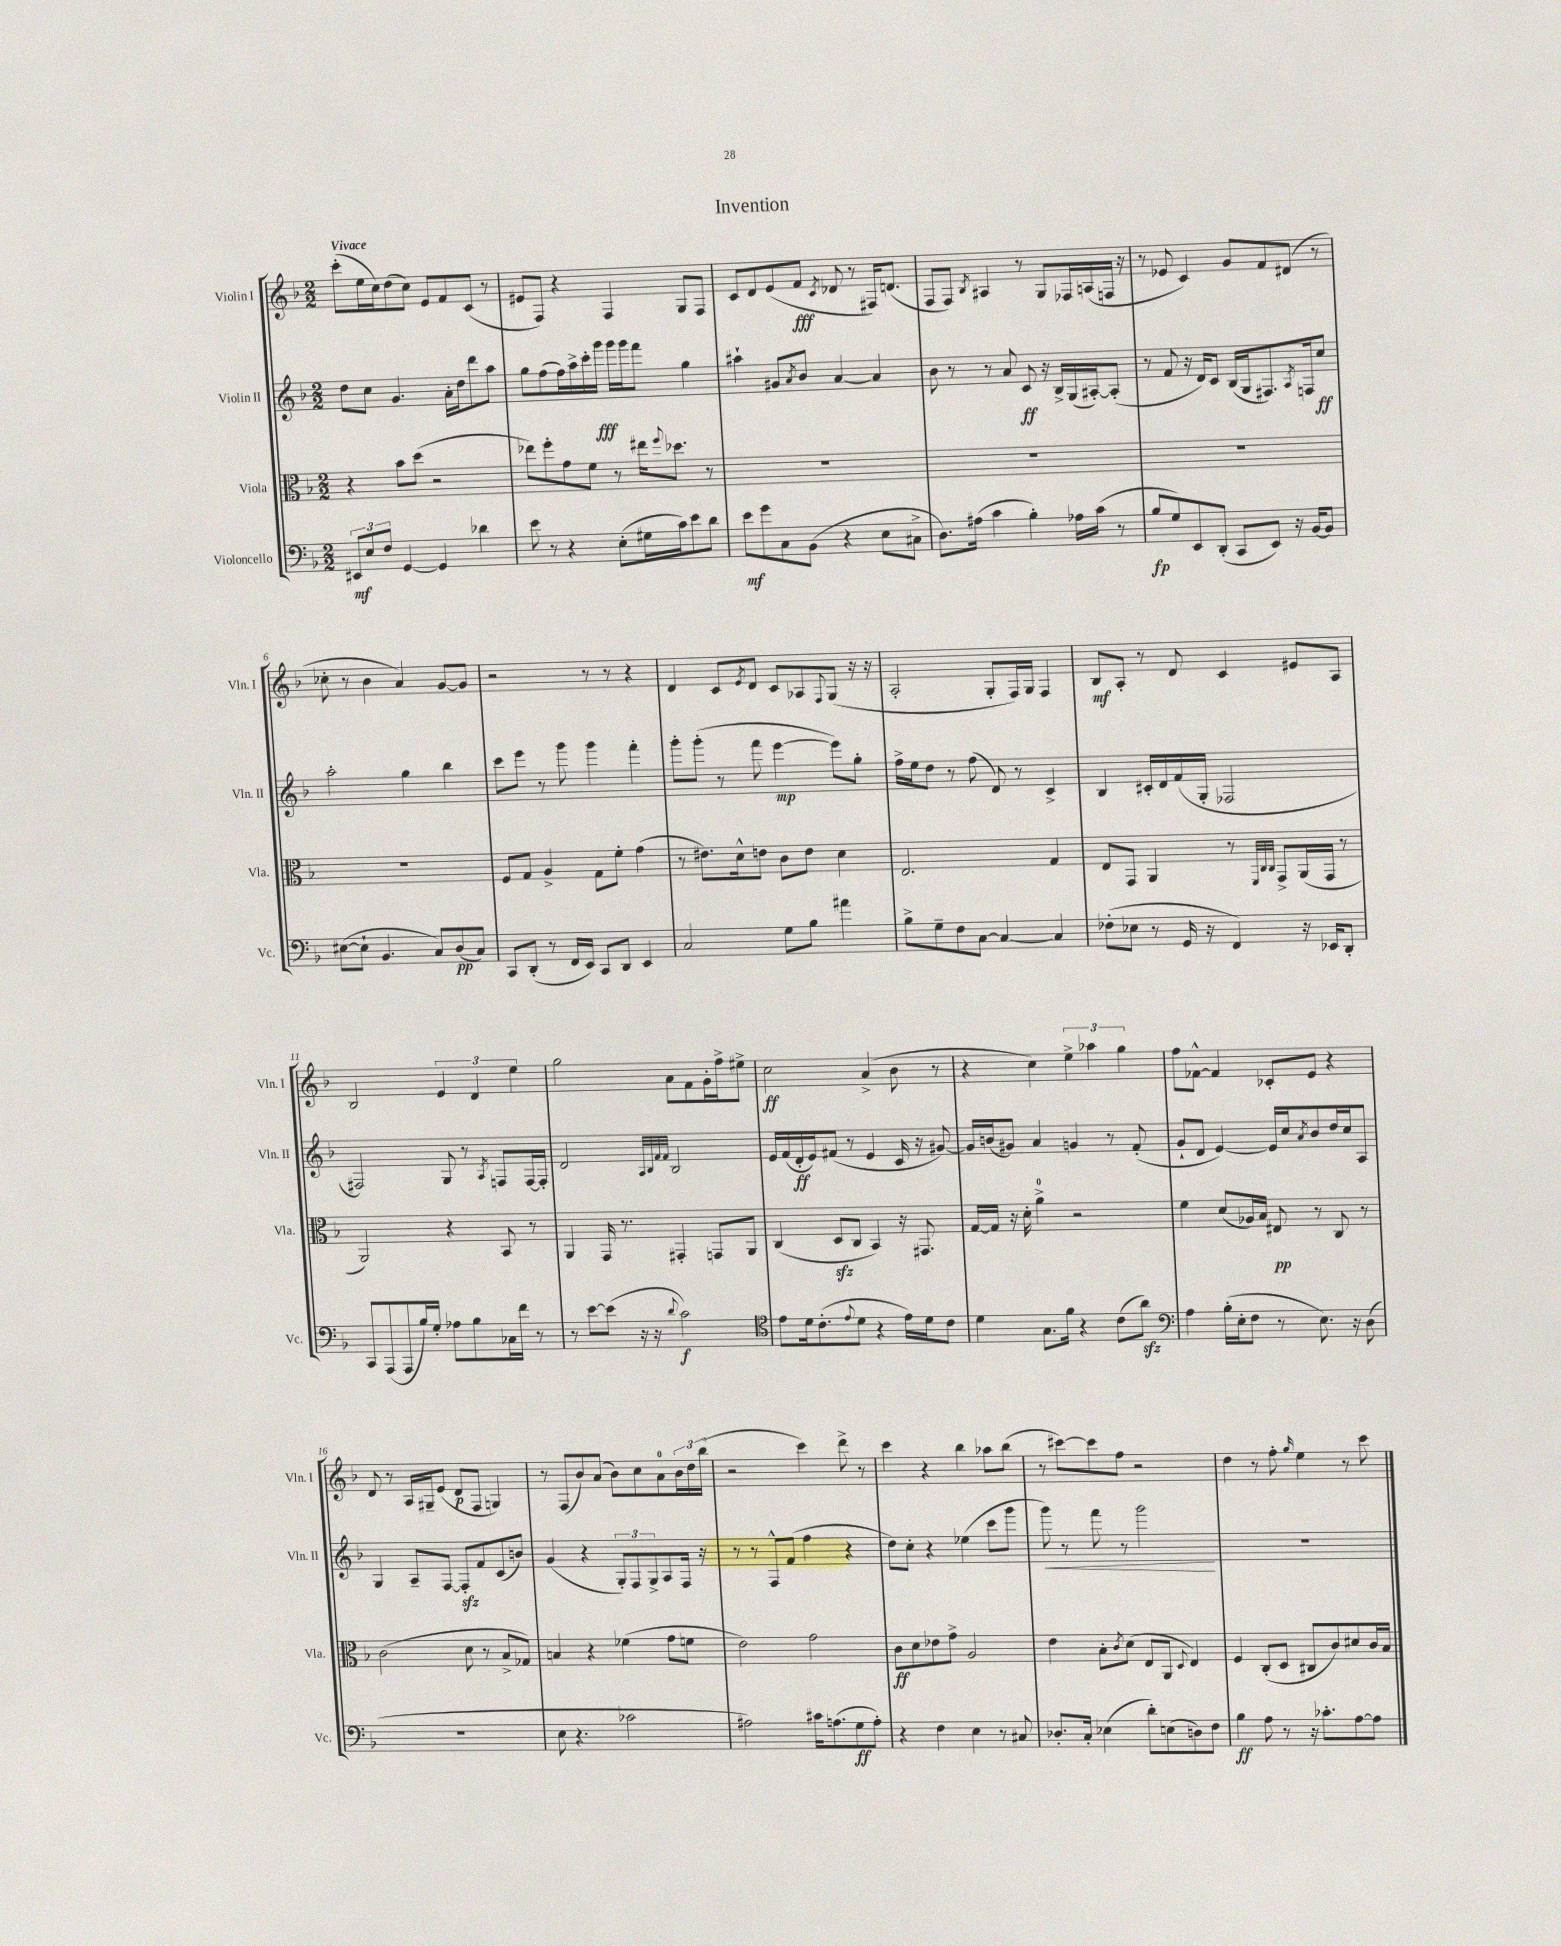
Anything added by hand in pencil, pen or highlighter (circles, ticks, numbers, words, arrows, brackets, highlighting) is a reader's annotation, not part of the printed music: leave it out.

**kern	**kern	**kern	**kern
*staff4	*staff3	*staff2	*staff1
*clefF4	*clefC3	*clefG2	*clefG2
*k[b-]	*k[b-]	*k[b-]	*k[b-]
*M2/2	*M2/2	*M2/2	*M2/2
12EE#	4r	8dd	(8ccc'
12E	.	.	.
.	.	8cc	16ee
12F	.	.	.
.	.	.	16cc)
[4GG	8b-	4.g	(8dd
.	(8dd	.	8cc)
4GG]	2r	.	8e
.	.	16a'	8f
.	.	16dd	.
4d-	.	8ddd	(8c
.	.	8aa	8r
=	=	=	=
8e	8ee-)	8gg	8e#
8r	8ff'	(8ff	8F)
4r	8g	16ff)	4r
.	.	16aa^	.
.	8f	16ccc'	.
.	.	16ggg	.
(8E'	8r	16ggg	4F
.	.	16ggg	.
16G#	16ee#	8fff	.
.	8qqff	.	.
16c)	8.dd-	.	.
8e	.	4gg	8G
8d	8r	.	8F
=	=	=	=
8e	1r	4aa#`	8c
8g	.	.	8d
8C	.	8g#	(8e
.	.	8qa	.
(8BB-	.	8b-	8f
.	.	.	8qc
4r	.	[4a	8d-
.	.	.	8r
8E	.	4a]	16F#)
.	.	.	(8.d
8C#^	.	.	.
=	=	=	=
8.D)	1r	8b-	8F
.	.	8r	8F)
(16A#	.	.	.
.	.	.	8qB-
4c	.	8r	4A#
.	.	8a	.
4B-')	.	8c	8r
.	.	16r	8G
.	.	16B-^	.
16A-	.	(16G	16F-
(16c	.	[16A#')	(16A
8r	.	(8A#']	16F
.	.	.	16r
=	=	=	=
8B-	1r	8r	8r
8G)	.	8f	8e-
8EE	.	16r	4c)
.	.	16d)	.
(8DD'	.	8c	.
8CC	.	(16B-	8g
.	.	16G	.
8EE)	.	8.F#)	8f
16r	.	.	(8d#
.	.	8qA	.
[16BB-	.	16F	.
8BB-]	.	8cc	8r
=	=	=	=
([8E#	1r	2aa'	8cc-'
8E#`]	.	.	8r
4.BB-	.	.	4b-
.	.	4gg	4a)
8C)	.	.	.
(8D	.	4bb-	[8g
8C)	.	.	8g]
=	=	=	=
8CC	8F	8ccc	2r
(8DD'	8G	8eee	.
8r	4A^	8r	.
16FF	.	8ggg	.
16EE)	.	.	.
8CC	8G	4ggg	8r
8DD	8f'	.	8r
4EE	(4g	4fff'	4r
=	=	=	=
2C	8r	8ggg'	4d
.	8.e#)	(8ggg'	.
.	.	8r	8c
.	16d^^	.	.
.	.	.	8qe
.	8e	8fff	8d
8G	8c	[4eee	8c
8B-	8e	.	8A-
.	.	.	8qqF
4a#	4d	8eee])	(8G
.	.	8gg'	16r
.	.	.	16r
=	=	=	=
8B-^	2.E	16ff^	2A'
.	.	16ee	.
8G~	.	8dd	.
8F	.	8r	.
[8C	.	(8ff	.
4C_	.	8d)	8G'
.	.	8r	16F)
.	.	.	16G
4C]	4G	4c^	4F
=	=	=	=
(8F-'	8E	4B-	8B-
8E-	8GG	.	8A'
8r	4AA	16c#'	8r
.	.	16d	.
16GG	.	(16f	8d
16r	.	16G'	.
4FF)	8r	2F-	4c
.	32qqFF	.	.
.	32qqC	.	.
.	32qqC	.	.
.	8GG^	.	.
16r	(16AA	.	8e#
16EE-	16GG	.	.
8DD'	8r	.	8A
=	=	=	=
8CC	2AA)	2F#)	2B-
(8AAA	.	.	.
8AAA	.	.	.
16B-)	.	.	.
16G'	.	.	.
8A-	4r	8G	6e
8B-	.	8r	.
.	.	.	6d
.	.	8qA	.
16C-	8BB-	8F	.
16f	.	.	.
.	.	.	6ee
8r	8r	[16F	.
.	.	16F']	.
=	=	=	=
8r	4AA	2d	2gg
[8e	.	.	.
(8e]	16GG	.	.
.	8.r	.	.
16r	.	.	.
16r	.	.	.
.	.	32qqA	.
.	.	32qqB-	.
.	.	32qqf	.
8qqd	.	32qqf	.
2c)	4GG#'	2B-	8a
.	.	.	8f
.	8GG	.	16g'
.	.	.	16ff^
.	8AA	.	8ee#^
=	=	=	=
*clefC4	*	*	*
8e	(4C	16e	2cc
.	.	(16f	.
16d	.	16d'	.
(8.c'	.	16e)	.
.	8D	(8f#	.
8qqe	.	.	.
8d	8C	8r	.
4r	4BB-)	4e	(4a^
16e)	16r	16c	8b-
16d	8.GG#	16r	.
8c	.	[8g#)	8r
=	=	=	=
4d	[16G	16g#]	4r
.	16G]	(16b	.
.	16r	8g#)	.
.	16d'	.	.
8.G	4a^	4a	4cc)
16f	.	.	.
4r	2r	4g	6ee^
.	.	.	6aa-
(8c	.	8r	.
.	.	.	6gg
8a)	.	(8f'	.
=	=	=	=
*clefF4	*	*	*
4A	4f	8g`	8ff
.	.	8d	[8f-^^
(16B-'	(8d	[4e)	4f-]
16E'	.	.	.
8F	16A-)	.	.
.	16B-	.	.
8r	8E#	16e]	8c-'
.	.	16cc	.
.	.	8qa	.
8.E)	8r	8b-	8e
.	8C	16dd	4r
16r	.	16cc	.
(8D	8r	8A	.
=	=	=	=
1r	(2c	4G	8d
.	.	.	8r
.	.	8A~	16A
.	.	.	16G#~
.	.	[8F	(8e
.	8d	8F']	8d
.	8r	8f	8F
.	8B-^	(8c	4G)
.	8G-)	8b)	.
=	=	=	=
8E	4B	(4g	8r
4.r	.	.	(8F
.	4r	4r	8b-)
.	.	.	(8a
2c-	(4f-	12G')	8b-)
.	.	12F	.
.	.	.	8cc
.	.	12G^	.
.	8g	8A	8a
.	8f	16F	24b-
.	.	.	24dd
.	.	16r	.
.	.	.	(24bb-
=	=	=	=
2A#)	2e)	8r	2r
.	.	8r	.
.	.	8F^^	.
.	.	(8f	.
16c#	2g	4ff	4ccc)
(8.A	.	.	.
8G	.	4r	8ddd^
8A')	.	.	8r
=	=	=	=
4r	8c	8dd)	4ccc
.	8d	8cc'	.
4F	8e-	4r	4r
.	8g^	.	.
4E	2A	(4ee-	4bb-
8r	.	8ccc	8aa-
8C#	.	8ggg	(8bb-
=	=	=	=
8.D-'	4e	8ggg)	8r
.	.	8r	[8ccc#)
16C'	.	.	.
(4E-	8B-'	8fff	8ccc#]
.	8qc	.	.
.	(8d	8r	8ff
8d')	8E	2ggg	2r
(8E	8AA	.	.
.	8qqD	.	.
8D)	4E)	.	.
8F	.	.	.
=	=	=	=
4B-	4F	1r	4dd
8A	(8C'	.	8r
8r	8D	.	8ff'
.	.	.	16qqgg
16r	8C#	.	4ee
8.c-'	.	.	.
.	8c)	.	.
[8A	8d#	.	8r
8A]	16c	.	8ccc
.	16B-	.	.
==	==	==	==
*-	*-	*-	*-
